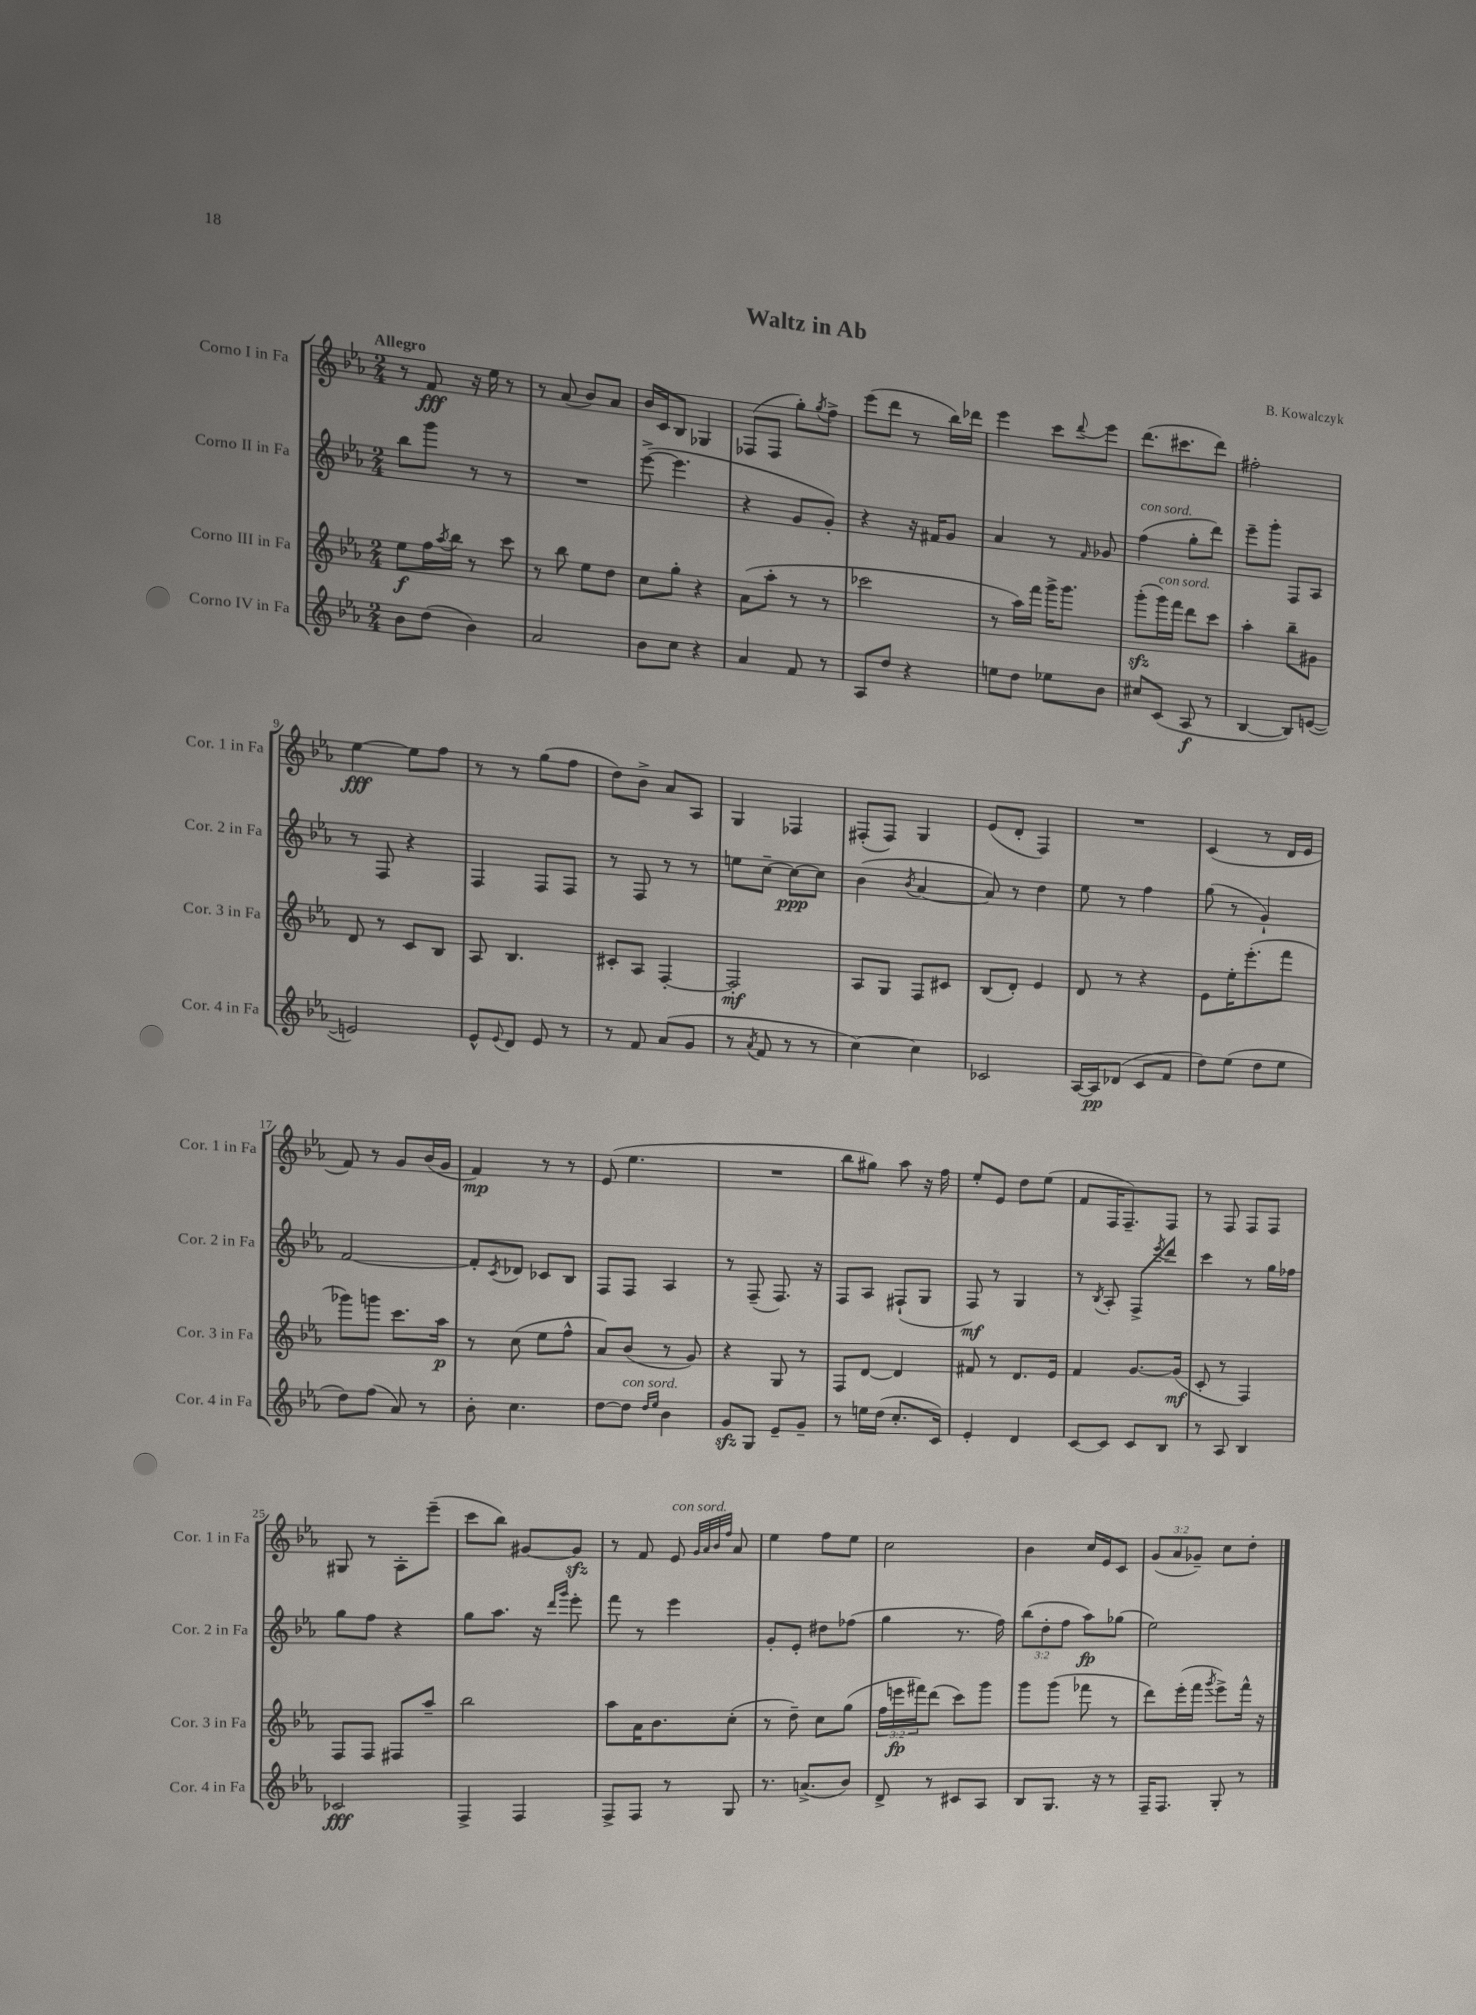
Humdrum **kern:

**kern	**kern	**kern	**kern
*staff4	*staff3	*staff2	*staff1
*clefG2	*clefG2	*clefG2	*clefG2
*k[b-e-a-]	*k[b-e-a-]	*k[b-e-a-]	*k[b-e-a-]
*M2/4	*M2/4	*M2/4	*M2/4
8b-	8ee-	8bb-	8r
(8dd	16ff	8ggg	8f
.	8qaa-	.	.
.	16bb-	.	.
4b-)	8r	8r	16r
.	.	.	16ee-
.	8ccc	8r	8r
=	=	=	=
2a-	8r	2r	8r
.	8bb-	.	(8a-
.	8ee-	.	8b-)
.	8dd	.	8a-
=	=	=	=
8b-	8cc	([8eee-^	16b-
.	.	.	16c
8cc	8gg'	4.eee-]	8B-
4r	4r	.	4G-
=	=	=	=
4a-	(8a-	4r	(8F-
.	8aa-'	.	8F-
8f	8r	8g	8gg')
.	.	.	8qgg
8r	8r	8g')	8ff^
=	=	=	=
8A-	2ccc-	4r	(8eee-
8dd	.	.	8ddd
4r	.	16r	8r
.	.	16f#	.
.	.	8g	16bb-)
.	.	.	16ddd-
=	=	=	=
8ee	8r	4a-	4eee-
8dd	16aa-)	.	.
.	16fff	.	.
8ee-	16ggg^	8r	8ccc
.	8.ggg	.	.
.	.	16qqf	8qqddd
8b-	.	8g-	8eee-
=	=	=	=
8cc#	(8ggg'	(4ff	(8.ddd
(8c	16ggg)	.	.
.	16fff	.	8.ccc#
8A-	8ddd	8gg'	.
8r	8ccc	8ddd)	8ddd)
=	=	=	=
[4B-	4aa-'	8eee-~	2ff#'
.	.	8ggg'	.
8B-])	8bb-~	8F	.
([8e	8g#	8A-	.
=	=	=	=
2e])	8d	8r	[4ee-
.	8r	8F	.
.	8c	4r	8ee-]
.	8B-	.	8ff
=	=	=	=
8e-^^	8A-	4F	8r
8qqe-	.	.	.
8d	4.B-	.	8r
8e-	.	8F	(8gg
8r	.	8F	8ff
=	=	=	=
8r	8c#'	8r	8dd)
8f	8A-	8F	8b-^
(8a-	[4F'	8r	8a-
8g	.	8r	8A-
=	=	=	=
8r	2F']	8ee	4G
8qa-	.	.	.
8f	.	[8cc~	.
8r	.	8cc_	4F-
8r	.	8cc]	.
=	=	=	=
[4cc)	8A-	(4b-	(8F#'
.	8G	.	8F#)
.	.	8qb-	.
4cc]	8F	[4a-	4G
.	8c#	.	.
=	=	=	=
2c-	(8B-	8a-])	(8e-
.	8d')	8r	8d'
.	4e-	4dd	4F)
=	=	=	=
[16A-	8d	8ee-	2r
16A-]	.	.	.
(8d-	8r	8r	.
8c	4r	4ff	.
8f	.	.	.
=	=	=	=
8dd)	8e-	(8gg	(4c
(8ee-	16ee-'	8r	.
.	(8.eee-'	.	.
8dd	.	4g`)	8r
8ee-	8fff	.	16d
.	.	.	16e-
=	=	=	=
8dd)	8ggg-)	[2f	8f)
(8ff	8ggg	.	8r
8a-)	8.ccc	.	8g
8r	.	.	(16b-
.	16aa-	.	16g
=	=	=	=
8b-'	8r	8f']	4f)
.	.	8qc	.
4.cc	(8cc	8d-	.
.	8ee-	8c-	8r
.	8ff^^	8B-	8r
=	=	=	=
[8dd	8a-)	8F	(8e-
8dd]	(8b-	8F	4.ee-
16qqdd	.	.	.
16qqee-	.	.	.
4b-	8r	4A-	.
.	8g)	.	.
=	=	=	=
8g	4r	8r	2r
8G	.	(8F~	.
8e-~	8G	8.F)	.
8g~	8r	.	.
.	.	16r	.
=	=	=	=
8r	8F	8F	8bb-
16ee	[8d	8A-	8gg#)
(16dd	.	.	.
8.cc'	4d]	(8F#`	8aa-
.	.	8G	16r
16c)	.	.	16ff
=	=	=	=
4e-'	8f#	8F)	8ee-'
.	8r	8r	8e-
4d	8.d	4G	8dd
.	.	.	(8ee-
.	16e-	.	.
=	=	=	=
[8c	4f	8r	8f
.	.	8qB-	.
8c]	.	8A-'	16F
.	.	.	8.F~)
8c	[8.g	8F^	.
.	.	8qeee-	.
8B-	.	8ddd	8F
.	(16g]	.	.
=	=	=	=
8r	8c'	4ccc	8r
8A-	8r	.	8F
4B-	4F)	8r	8F
.	.	16gg	8F
.	.	16ff-	.
=	=	=	=
2c-	8F	8gg	8G#
.	8F	8ff	8r
.	8F#	4r	8A-'
.	8aa-~	.	(8eee-~
=	=	=	=
4F^	2bb-	8gg	8ccc
.	.	8.aa-	8bb-)
4F	.	.	[8g#
.	.	16r	.
.	.	16qqddd	.
.	.	16qqggg	.
.	.	8eee-'	8g#]
=	=	=	=
8F^	8aa-	8fff	8r
8F	16a-	8r	8f
.	8.b-	.	.
8r	.	4eee-	8e-
.	.	.	32qqg
.	.	.	32qqa-
.	.	.	32qqb-
.	.	.	32qqff
8G	(8cc'	.	8a-
=	=	=	=
8.r	8r	8g'	4ee-
.	8dd~)	8e-'	.
(8.a^	.	.	.
.	8cc	8dd#	8ff
8b-)	(8gg	(8ff-	8ee-
=	=	=	=
8d^	24ff	4gg	2cc
.	24eee	.	.
.	24fff#)	.	.
8r	(8ddd	.	.
8c#	8ccc)	8.r	.
8A-	8ggg	.	.
.	.	16ff)	.
=	=	=	=
8B-	8ggg	(12bb-	4b-
.	.	12dd'	.
8.G	(8ggg	.	.
.	.	12ff	.
.	8fff-	8aa-)	16cc
16r	.	.	16e-
8r	8r	(8gg-	8c
=	=	=	=
16F~	8ddd)	2ee-)	(12g
8.F	.	.	.
.	.	.	12a-
.	(16eee-'	.	.
.	.	.	12g-~)
.	16fff	.	.
.	8qggg	.	.
8G'	8eee-^)	.	8cc
8r	16fff^^	.	8dd'
.	16r	.	.
==	==	==	==
*-	*-	*-	*-
